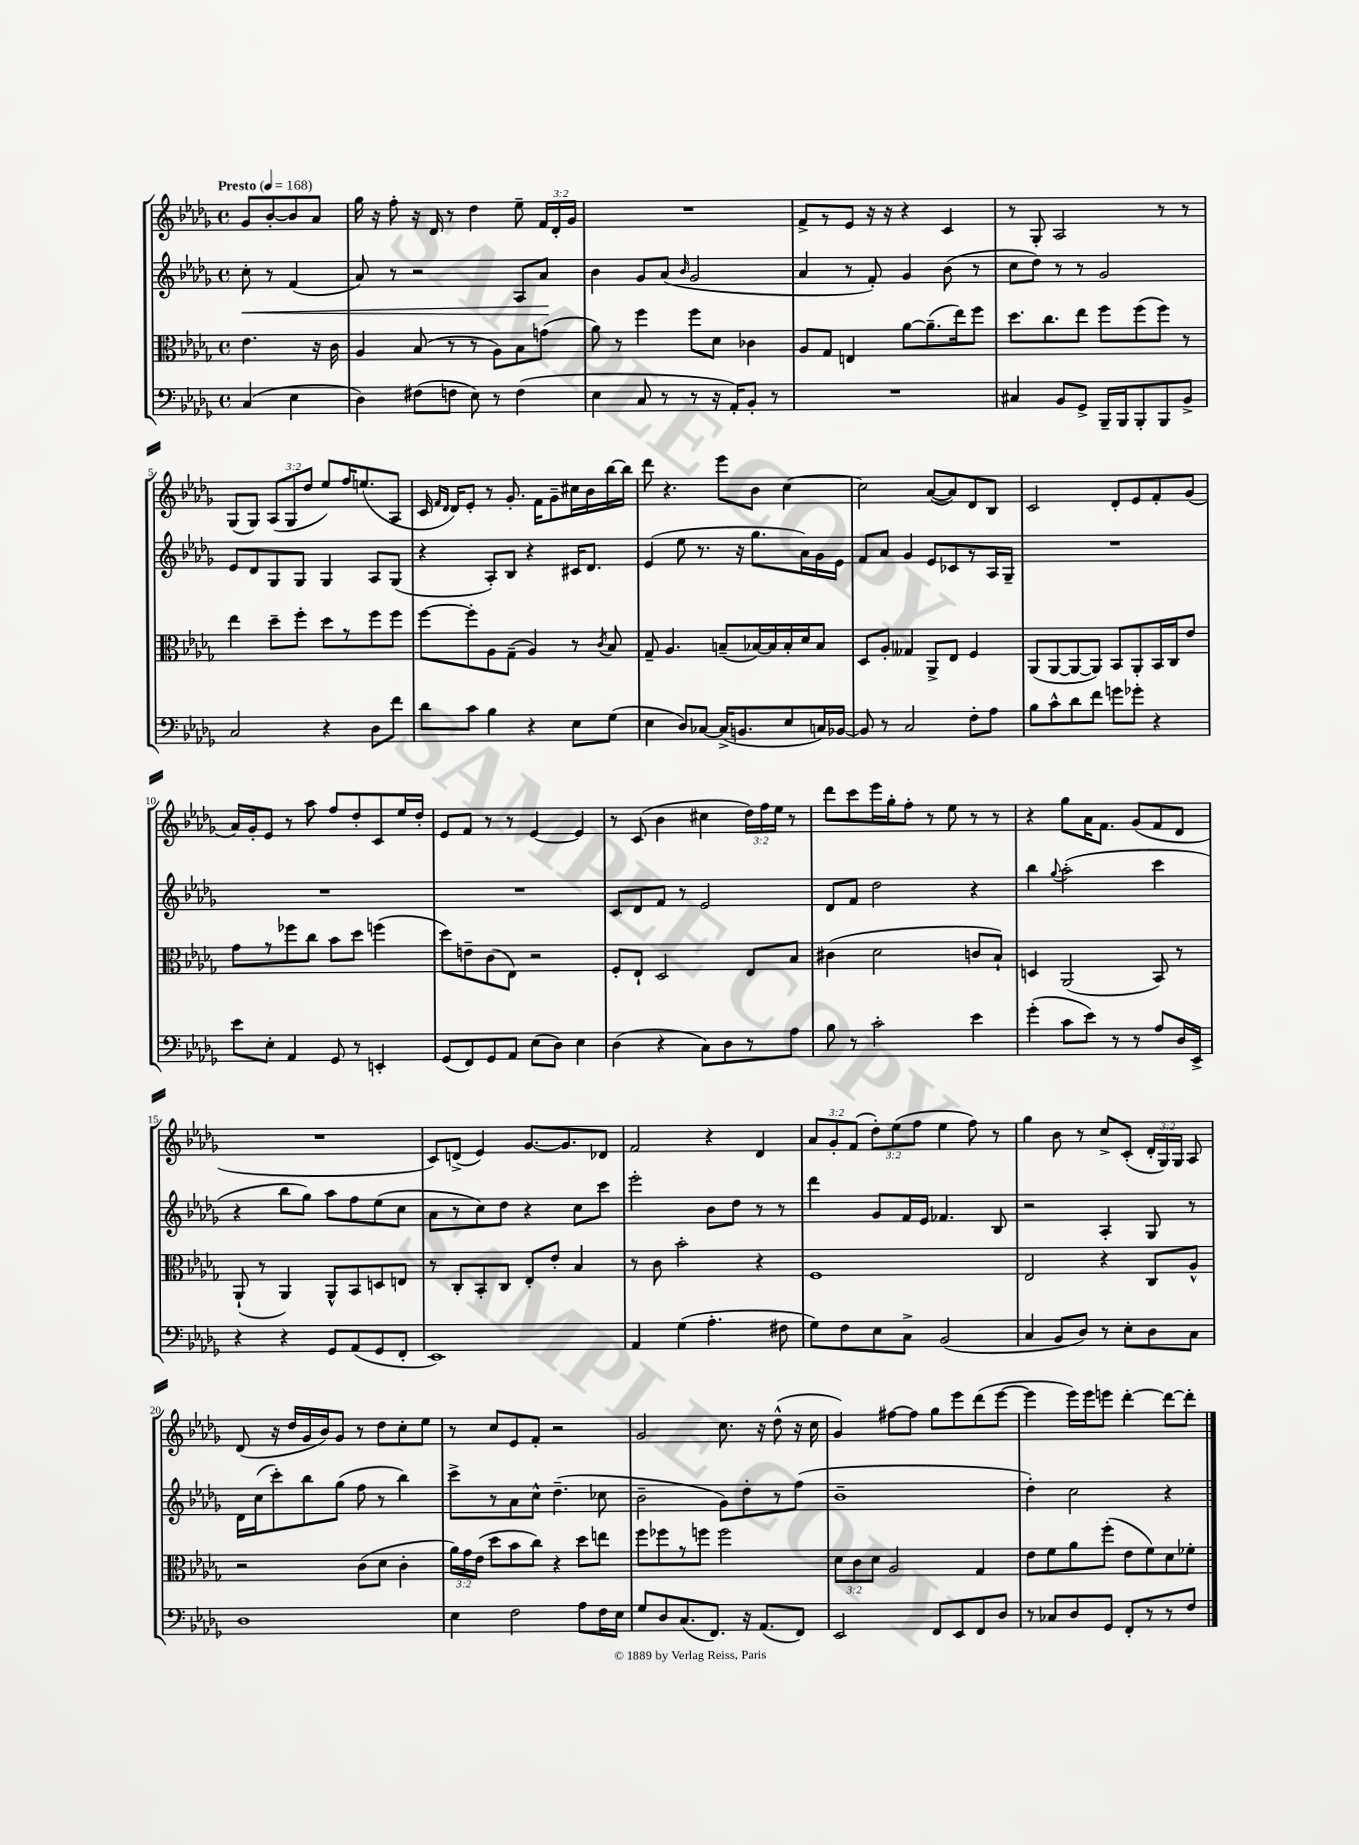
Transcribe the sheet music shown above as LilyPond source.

<<
\new StaffGroup <<
\new Staff = "s0" {
    \clef treble \key des \major \defaultTimeSignature \time 4/4 \override Staff.TupletNumber.text = #tuplet-number::calc-fraction-text \partial 2 \tempo "Presto" 4 = 168
    \autoBeamOff ges'8[ bes'8~-. bes'8 aes'8] |
    ges''16 r16 f''8-. r16 des'16 r8 des''4 ees''8-- \tuplet 3/2 { f'16[ des'16-. ges'16] } |
    R1 |
    f'8[-> r8 ees'8] r16 r16 r4 c'4 |
    r8 ges8-. aes2 r8 r8 |
    ges8[( ges8]) \tuplet 3/2 { aes8[( ges8 des''8] } ees''8[) f''16 e''8.( aes8] |
    c'16 \grace { f'16[ des'16] } des'16[) ees'8]-. r8 ges'8.-. f'16[ ges'8-- cis''16 bes'16 bes''16~ bes''16] |
    des'''8 r4. ees'''8[ bes'8] c''4~ |
    c''2 aes'8[~( aes'8) des'8 bes8] |
    c'2 des'8[-. ees'8 f'8-. ges'8]( |
    aes'16[) ges'16-. ees'8] r8 aes''8 f''8[ des''8-. c'8 ees''16 des''16]-. |
    ees'8[ f'8] r8 r8 ees'4~ ees'4 |
    r8 c'8( bes'4 cis''4 \tuplet 3/2 { des''16[) f''16 ees''16] } r8 |
    des'''8[ c'''8 ees'''16 ges''16-. f''8]-. r8 ees''8 r8 r8 |
    r4 ges''8[ aes'16 f'8.] ges'8[( f'8 des'8] |
    R1 |
    c'8[) d'8]->( ees'4) ges'8.[~ ges'8. des'8] |
    f'2 r4 des'4 |
    \tuplet 3/2 { aes'8[ ges'8-. f'8]( } \tuplet 3/2 { des''8[-.) ees''8( f''8] } ees''4 f''8) r8 |
    ges''4 bes'8 r8 c''8[-> c'8]-.( \tuplet 3/2 { des'16[-. ges16) ges16] } aes8 |
    des'8( r16 des''16[ ges'16 bes'16) ges'8] r8 des''8[ c''8-. ees''8] |
    r8 c''8[ ees'8 f'8]-. r2 |
    ges'2 c''8. r16 des''8-^( r16 c''16 |
    ges'4) fis''8[~ fis''8] ges''8[ ees'''8 des'''8( ees'''8]~ |
    ees'''4 ees'''16[) ees'''16 e'''8] des'''4~-. des'''8[~ des'''8]-. \bar "|." |
}
\new Staff = "s1" {
    \clef treble \key des \major \defaultTimeSignature \time 4/4 \partial 2
    \autoBeamOff c''8-.\< r8 f'4( |
    aes'8) r8 r2 aes8[ aes'8]\! |
    bes'4 ges'8[ aes'8]( \grace { bes'16 } ges'2 |
    aes'4 r8 f'8-.) ges'4 bes'8( r8 |
    c''8[ des''8]) r8 r8 ges'2 |
    ees'8[ des'8 ges8 ges8] ges4 aes8[ ges8]( |
    r4 aes8[-.) bes8] r4 cis'16[ des'8.] |
    ees'4( ees''8 r8. r16 ges''8.[ aes'16) ges'16 ees'16] |
    f'8[ aes'8] ges'4 ees'8[ ces'8 r8 aes16 ges16]-- |
    R1 |
    R1 |
    R1 |
    c'8[ des'8 f'8] r8 ees'2 |
    des'8[ f'8] des''2 r4 |
    bes''4 \appoggiatura { ges''8 } aes''2-.( c'''4 |
    r4 bes''8[ ges''8]) aes''8[ f''8 ees''8( c''8] |
    aes'8[ r8 c''8) des''8] r4 c''8[ c'''8] |
    ees'''2-. bes'8[ des''8] r8 r8 |
    des'''4 ges'8[ f'16 ees'16] fes'4. bes8 |
    r2 aes4-. ges8 r8 |
    des'16[ c''16( c'''8-.) bes''8 ges''8]( f''8 r8 bes''4) |
    c'''8[-> r8 aes'8 c''8]-^ des''4.--( ces''8 |
    bes'2-- ges'8[) des''8-. r8 f''8]( |
    bes'1-- |
    des''4-.) c''2 r4 \bar "|." |
}
\new Staff = "s2" {
    \clef alto \key des \major \defaultTimeSignature \time 4/4 \override Staff.TupletNumber.text = #tuplet-number::calc-fraction-text \partial 2
    \autoBeamOff ees'4. r16 c'16 |
    aes4 bes8( r8 r8 aes8[) bes8 g'8]( |
    aes'8) r8 f''4 f''8[ des'8] ces'4 |
    aes8[ ges8] e4 aes'8[~ aes'8.--( ees''16) f''8] |
    des''8.[ c''8. ees''8] f''8[ f''8( f''8]) r8 |
    ees''4 des''8[-- f''8]-. des''8[ r8 f''8 f''8] |
    f''8[~ f''8-. aes8 ges8]--( aes4) r8 \acciaccatura { c'8 } bes8 |
    ges8-- aes4. b8[--( bes16~) bes16 bes16-. des'16 bes8] |
    des8[ aes8]-. geses4 aes,8[-> ees8] f4 |
    aes,8[( aes,8~ aes,8~ aes,8]) bes,8[ aes,8-. bes,16 c16 ees'8] |
    ges'8[ r8 fes''8 c''8] bes'8[ des''8] f''4( |
    des''8[) e'8-- c'8( ees8]) r2 |
    f8[-. ees8]-! des2 ees8[ bes8] |
    cis'4( des'2 c'8[ bes8]-!) |
    d4 aes,2( bes,8) r8 |
    aes,8-!( r8 aes,4) aes,8[-^ bes,8 d8 e8] |
    r8 c8[-. bes,8-. c8] ees8[-. ees'8]-. bes4 |
    r8 c'8 bes'2-. r4 |
    f1 |
    ees2 r4 c8[ aes8]-^ |
    r2 c'8[( des'8] c'4-. |
    \tuplet 3/2 { aes'16[) ges'16 ees'16]( } des''8[ bes'8 c''8]) r4 des''8[ e''8] |
    f''8[ fes''8 r8 f''8] f''2 |
    \tuplet 3/2 { des'8[ c'8 des'8] } aes2 ges4 |
    ees'8[ f'8 aes'8 f''8]-.( ees'8[ f'8) des'8 fes'8]-. \bar "|." |
}
\new Staff = "s3" {
    \clef bass \key des \major \defaultTimeSignature \time 4/4 \partial 2
    \autoBeamOff c4( ees4 |
    des4) fis8[( f8] ees8) r8 f4( |
    ees4 c8 r8 r8 r16 aes,16[-.) bes,8]-. r8 |
    R1 |
    cis4 bes,8[ ges,8]-> bes,,16[-- bes,,16 bes,,8-. bes,,8 bes,8]-> |
    c2 r4 des8[ f'8] |
    des'8[ c'8] bes4 r4 ees8[ ges8]( |
    ees4 des8[) ces8]~ ces16[->( b,8. ees8 c16) bes,16]~ |
    bes,8 r8 c2 f8[-. aes8] |
    bes8[ c'8-^ des'8 f'8] g'8[ ges'8]-. r4 |
    ees'8[ ees8]-. aes,4 ges,8 r8 e,4-. |
    ges,8[( f,8) ges,8 aes,8] ees8[( des8]) ees4 |
    des4( r4 c8[) des8 r8 aes8] |
    bes8 r8 c'2-. ees'4 |
    ges'4-.( c'8[ ees'8]) r8 r8 aes8[ des16 ees,16]-> |
    r4 r4 ges,8[ aes,8( ges,8 f,8]-. |
    ees,1) |
    aes,4 ges4( aes4.-. fis8 |
    ges8[) f8 ees8 c8]-> bes,2( |
    c4 bes,8[ des8]) r8 ees8[-. des8 c8] |
    des1 |
    ees4 f2 aes8[ f16 ees16] |
    ges8[ des8 c8.( f,8.]) r16 aes,8.[( f,8]) |
    ees,2 f,8[ ees,8 f,8 des8] |
    r8 ces8[ des8 ges,8] f,8[-. r8 r8 f8] \bar "|." |
}
>>
>>
